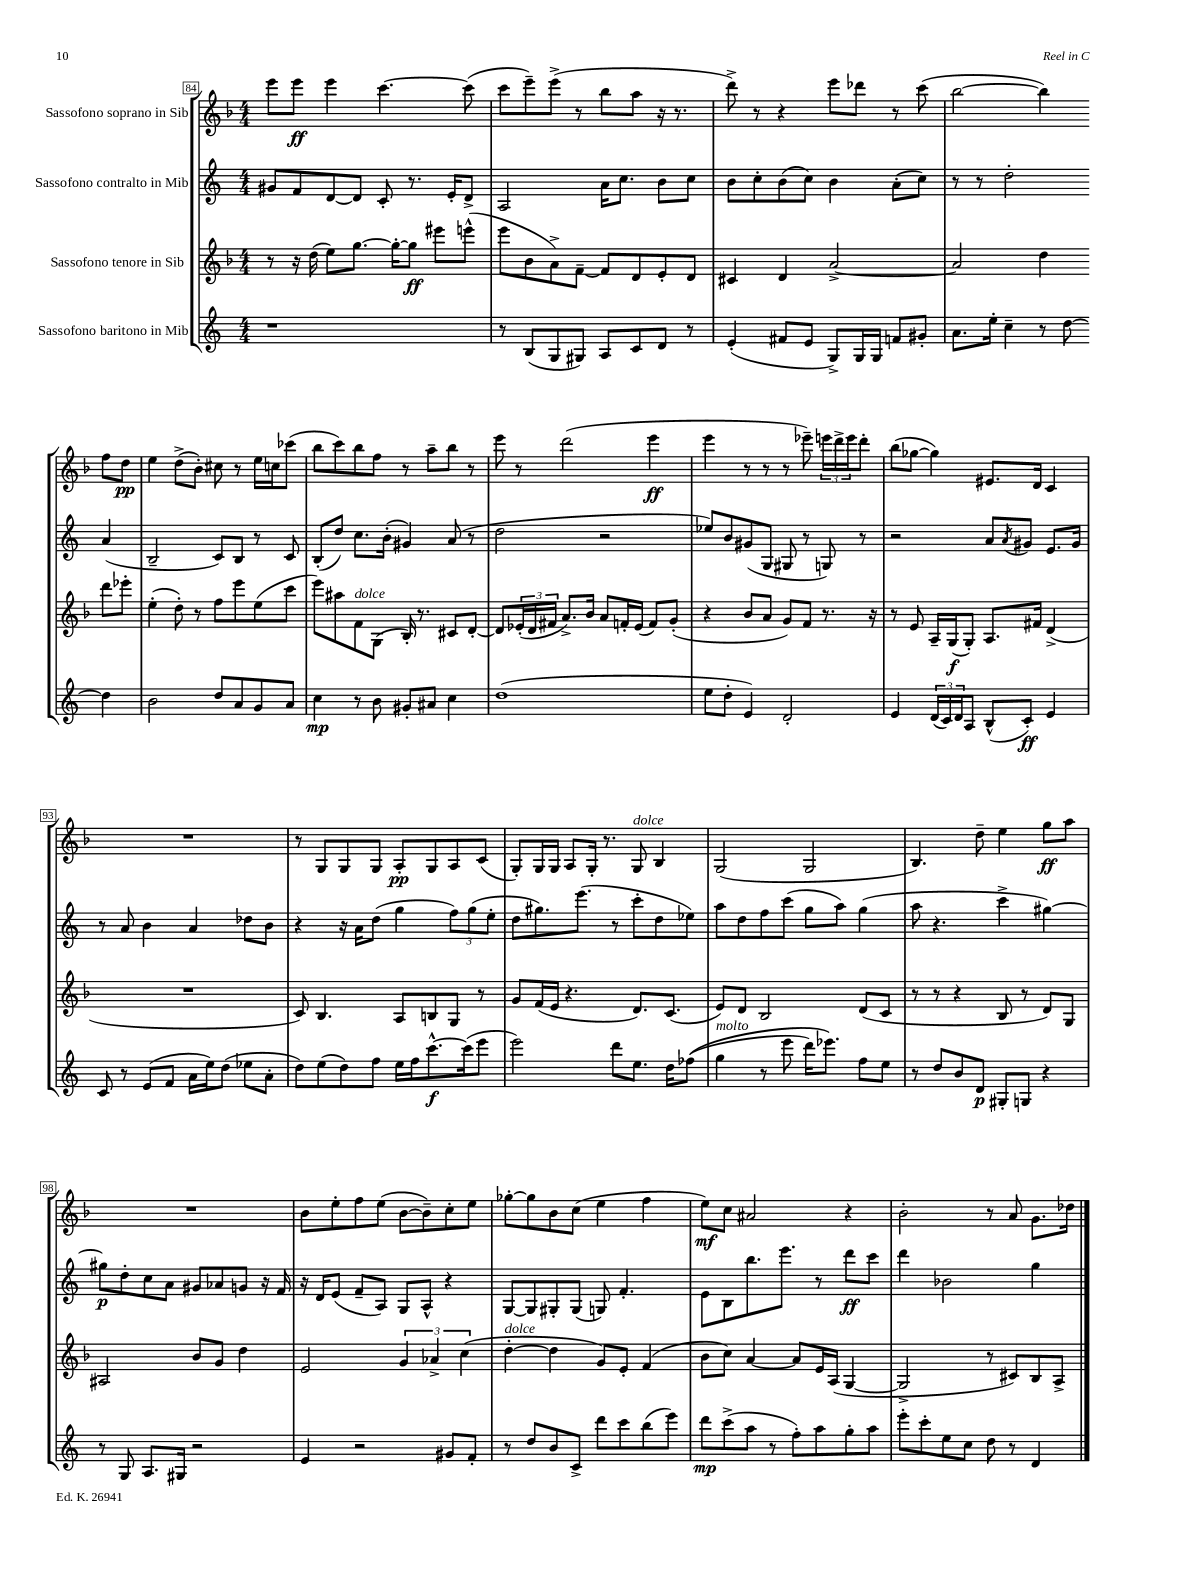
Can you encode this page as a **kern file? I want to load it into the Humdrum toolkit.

**kern	**dynam	**kern	**dynam	**kern	**dynam	**kern	**dynam
*part4	*part4	*part3	*part3	*part2	*part2	*part1	*part1
*staff4	*staff4	*staff3	*staff3	*staff2	*staff2	*staff1	*staff1
*I"Sassofono baritono in Mib	*	*I"Sassofono tenore in Sib	*	*I"Sassofono contralto in Mib	*	*I"Sassofono soprano in Sib	*
*clefG2	*	*clefG2	*	*clefG2	*	*clefG2	*
*k[]	*	*k[b-]	*	*k[]	*	*k[b-]	*
*M4/4	*	*M4/4	*	*M4/4	*	*M4/4	*
=84	=84	=84	=84	=84	=84	=84	=84
1r	.	8r	.	8g#X/L	.	8eee\L	.
.	.	16r	.	8f/	.	8eee\J	ff
.	.	(16dd\	.	.	.	.	.
.	.	8ee\L)	.	[8d/	.	4eee\	.
.	.	[8.gg\J	.	8d/J]	.	.	.
.	.	.	.	8c'/	.	[4.ccc\	.
.	.	16gg'\KL_	.	.	.	.	.
.	.	8gg\J]	ff	8.r	.	.	.
.	.	8eee#X\L	.	.	.	.	.
.	.	.	.	16e'/KL	.	.	.
.	.	(8eeen^^\J	.	8d^/J	.	(8ccc\]	.
=85	=85	=85	=85	=85	=85	=85	=85
8r	.	8eee\L	.	2A/	.	8ccc\L	.
(8B/L	.	8b-\	.	.	.	8eee~\)	.
8G/	.	8a^\)	.	.	.	(8eee^\J	.
8G#X/J)	.	[8f~\J	.	.	.	8r	.
8A/L	.	8f/L]	.	16a\KL	.	8bb-\L	.
.	.	.	.	8.cc\J	.	.	.
8c/	.	8d/	.	.	.	8aa\J	.
8d/J	.	8e'/	.	8b\L	.	16r	.
.	.	.	.	.	.	8.r	.
8r	.	8d/J	.	8cc\J	.	.	.
=86	=86	=86	=86	=86	=86	=86	=86
(4e'/	.	4c#X/	.	8b\L	.	8ddd^\)	.
.	.	.	.	8cc'\	.	8r	.
8f#X/L	.	4d/	.	(8b\	.	4r	.
8e/J	.	.	.	8cc\J)	.	.	.
8G^/L)	.	[2a^/	.	4b\	.	8eee\L	.
16G/L	.	.	.	.	.	8ddd-X\J	.
16G/JJ	.	.	.	.	.	.	.
8fn/L	.	.	.	(8a'\L	.	8r	.
8g#X'/J	.	.	.	8cc\J)	.	(8ccc\	.
=87	=87	=87	=87	=87	=87	=87	=87
8.a\L	.	2a/]	.	8r	.	[2bb-\	.
.	.	.	.	8r	.	.	.
16ee'\Jk	.	.	.	.	.	.	.
4cc~\	.	.	.	2dd'\	.	.	.
8r	.	4dd\	.	.	.	4bb-\])	.
[8dd\	.	.	.	.	.	.	.
4dd\]	.	8ddd\L	.	(4a/	.	8ff\L	.
.	.	8eee-X'\J	.	.	.	8dd\J	pp
!!LO:LB:g=z
=88	=88	=88	=88	=88	=88	=88	=88
2b\	.	(4ee'\	.	2B~/	.	4ee\	.
.	.	8dd'\)	.	.	.	(8dd^\L	.
.	.	8r	.	.	.	8b-'\J)	.
8dd/L	.	8ff\L	.	8c/L)	.	8cc#X\	.
8a/	.	8eee\	.	8B/J	.	8r	.
8g/	.	(8ee\	.	8r	.	16ee\LL	.
.	.	.	.	.	.	16ccn\J	.
8a/J	.	8ccc\J	.	8c/	.	(8ccc-X\J	.
=89	=89	=89	=89	=89	=89	=89	=89
4cc\	mp	8eee\L)	.	(8B'/L	.	8bb-\L	.
.	.	8aa#X\	.	8dd/J)	.	8ccc\)	.
!	!	!LO:TX:a:i:t=dolce	!	!	!	!	!
8r	.	8f\	.	8.cc\L	.	8bb-\	.
8b\	.	(8G\J	.	.	.	8ff\J	.
.	.	.	.	(16b'\Jk	.	.	.
8g#X'/L	.	16B-'/)	.	4g#X/)	.	8r	.
.	.	8.r	.	.	.	.	.
8a#X/J	.	.	.	.	.	8aa~\L	.
4cc\	.	8c#X/L	.	(8a/	.	8bb-\J	.
.	.	[8d'/J	.	8r	.	8r	.
=90	=90	=90	=90	=90	=90	=90	=90
(1dd	.	8d/L]	.	2dd\	.	8eee\	.
.	.	(24e-X'/L	.	.	.	8r	.
.	.	24d/	.	.	.	.	.
.	.	24f#X/JJ	.	.	.	.	.
.	.	8.a^/L)	.	.	.	(2ddd\	.
.	.	16b-/Jk	.	.	.	.	.
.	.	8a/L	.	2r	.	.	.
.	.	16fn'/L	.	.	.	.	.
.	.	(16e-/JJ	.	.	.	.	.
.	.	8f/L)	.	.	.	4eee\	ff
.	.	(8g'/J	.	.	.	.	.
=91	=91	=91	=91	=91	=91	=91	=91
8ee\L	.	4r	.	8ee-X/L)	.	4eee\	.
8dd'\J	.	.	.	8b/	.	.	.
4e/)	.	8b-/L	.	(8g#X/	.	8r	.
.	.	8a/J	.	8G/J	.	8r	.
2d'/	.	8g/L)	.	8G#X/	.	8r	.
.	.	8f/J	.	8r	.	8eee-X~\)	.
.	.	8.r	.	8Gn/)	.	24eeen\LL	.
.	.	.	.	.	.	24ddd^\	.
.	.	.	.	.	.	24eee\J	.
.	.	.	.	8r	.	8ddd'\J	.
.	.	16r	.	.	.	.	.
=92	=92	=92	=92	=92	=92	=92	=92
4e/	.	8r	.	2r	.	(8bb-\L	.
.	.	8e/	.	.	.	[8gg-X\J	.
(24d/LL	.	16A~/LL	.	.	.	4gg-\])	.
24c/)	.	.	.	.	.	.	.
.	.	(16G/J	f	.	.	.	.
24d/J	.	.	.	.	.	.	.
8A/J	.	8G'/J)	.	.	.	.	.
(8B^^/L	.	8.A/L	.	8a/L	.	8.e#X/L	.
.	.	.	.	8qa/	.	.	.
8c'/J)	ff	.	.	8g#X/J	.	.	.
.	.	16f#X/Jk	.	.	.	16d/Jk	.
4e/	.	(4d^/	.	8.e/L	.	4c/	.
.	.	.	.	16g#/Jk	.	.	.
!!LO:LB:g=z
=93	=93	=93	=93	=93	=93	=93	=93
8c/	.	1r	.	8r	.	1r	.
8r	.	.	.	8a/	.	.	.
(8e/L	.	.	.	4b\	.	.	.
8f/J	.	.	.	.	.	.	.
16a\LL	.	.	.	4a/	.	.	.
16ee\J)	.	.	.	.	.	.	.
(8dd\J	.	.	.	.	.	.	.
8ee-X\L	.	.	.	8dd-X\L	.	.	.
8a'\J	.	.	.	8b\J	.	.	.
=94	=94	=94	=94	=94	=94	=94	=94
8dd\L)	.	8c/)	.	4r	.	8r	.
(8ee\	.	4.B-/	.	.	.	8G/L	.
8dd\)	.	.	.	16r	.	8G/	.
.	.	.	.	16a\KL	.	.	.
8ff\J	.	.	.	(8dd\J	.	8G/J	.
16ee\LL	.	8A/L	.	4gg\	.	8A'/L	pp
16ff\J	.	.	.	.	.	.	.
[8.ccc^^\	f	8Bn/	.	.	.	8G/	.
.	.	8G/J	.	12ff\L)	.	8A/	.
(16ccc\k]	.	.	.	.	.	.	.
.	.	.	.	(12gg\	.	.	.
8eee\J	.	8r	.	.	.	(8c/J	.
.	.	.	.	12ee'\J	.	.	.
=95	=95	=95	=95	=95	=95	=95	=95
2eee\)	.	8g/L	.	8dd\L	.	8G'/L)	.
.	.	(16f/L	.	8.gg#X\)	.	16G/L	.
.	.	16e/JJ	.	.	.	16G/JJ	.
.	.	4.r	.	.	.	8A/L	.
.	.	.	.	(8.eee\J	.	.	.
.	.	.	.	.	.	16G'/Jk	.
.	.	.	.	.	.	8.r	.
8ddd\L	.	.	.	8r	.	.	.
!	!	!	!	!	!	!LO:TX:a:i:t=dolce	!
8.ee\J	.	8.d/L)	.	8ccc'\L	.	8G/	.
.	.	.	.	8dd\	.	4B-/	.
16dd\KL	.	(8.c/J	.	.	.	.	.
((8ff-X\J	.	.	.	8ee-X\J)	.	.	.
=96	=96	=96	=96	=96	=96	=96	=96
!LO:TX:a:i:t=molto	!	!	!	!	!	!	!
4gg\	.	8e/L)	.	8aa\L	.	(2G/	.
.	.	8d/J	.	8dd\	.	.	.
8r	.	2B-/	.	8ff\	.	.	.
8eee\	.	.	.	(8ccc\J	.	.	.
16ddd\KL)	.	.	.	8gg\L	.	2G/	.
8.eee-X\J)	.	.	.	.	.	.	.
.	.	.	.	8aa\J)	.	.	.
8ff\L	.	(8d/L	.	(4gg\	.	.	.
8ee\J	.	8c/J	.	.	.	.	.
=97	=97	=97	=97	=97	=97	=97	=97
8r	.	8r	.	8aa\	.	4.B-/)	.
8dd/L	.	8r	.	4.r	.	.	.
8b/	.	4r	.	.	.	.	.
8d/J	p	.	.	.	.	8dd~\	.
8G#X'/L	.	8B-/	.	4ccc^\	.	4ee\	.
8Gn/J	.	8r	.	.	.	.	.
4r	.	8d/L)	.	[4gg#X\)	.	8gg\L	ff
.	.	8G/J	.	.	.	8aa\J	.
!!LO:LB:g=z
=98	=98	=98	=98	=98	=98	=98	=98
8r	.	2A#X/	.	8gg#X\L]	p	1r	.
8G/	.	.	.	8dd'\	.	.	.
8.A/L	.	.	.	8cc\	.	.	.
.	.	.	.	8a\J	.	.	.
16G#X/Jk	.	.	.	.	.	.	.
2r	.	8b-/L	.	8g#X/L	.	.	.
.	.	8g/J	.	8a-X/	.	.	.
.	.	4dd\	.	8gn/J	.	.	.
.	.	.	.	16r	.	.	.
.	.	.	.	16f/	.	.	.
=99	=99	=99	=99	=99	=99	=99	=99
4e/	.	2e/	.	16r	.	8b-\L	.
.	.	.	.	16d/KL	.	.	.
.	.	.	.	(8e/J	.	8ee'\	.
2r	.	.	.	8f~/L	.	8ff\	.
.	.	.	.	8A/J)	.	(8ee\J	.
.	.	6g/	.	8G/L	.	[8b-\L	.
.	.	.	.	8A^^/J	.	8b-~\])	.
.	.	6a-X^/	.	.	.	.	.
8g#X/L	.	.	.	4r	.	8cc'\	.
.	.	(6cc\	.	.	.	.	.
8f'/J	.	.	.	.	.	8ee\J	.
=100	=100	=100	=100	=100	=100	=100	=100
!	!	!LO:TX:a:i:t=dolce	!	!	!	!	!
8r	.	[4dd'\	.	[8G/L	.	[8gg-X'\L	.
8dd/L	.	.	.	8G/]	.	8gg-\]	.
8b/	.	4dd\]	.	8G#X'/	.	8b-\	.
8c^/J	.	.	.	(8G#/J	.	(8cc\J	.
8ddd\L	.	8g/L)	.	8Gn/)	.	4ee\	.
8ccc\	.	8e'/J	.	4.f'/	.	.	.
(8bb\	.	(4f/	.	.	.	4ff\	.
8eee\J)	.	.	.	.	.	.	.
=101	=101	=101	=101	=101	=101	=101	=101
8ddd\L	mp	8b-\L	.	8e\L	.	8ee\L)	mf
(8ccc^\	.	8cc\J)	.	8B\	.	8cc\J	.
8aa\J	.	[4a/	.	8.bb\	.	2a#X/	.
8r	.	.	.	.	.	.	.
.	.	.	.	8.eee\J	.	.	.
8ff'\L)	.	8a/L]	.	.	.	.	.
8aa\	.	16e/L	.	8r	.	.	.
.	.	(16A/JJ	.	.	.	.	.
8gg'\	.	[4G/	.	8ddd\L	ff	4r	.
8aa\J	.	.	.	8ccc\J	.	.	.
=102	=102	=102	=102	=102	=102	=102	=102
8eee'\L	.	2G^/]	.	4ddd\	.	2b-'\	.
8ccc'\	.	.	.	.	.	.	.
8ee\	.	.	.	2b-X\	.	.	.
8cc\J	.	.	.	.	.	.	.
8dd\	.	8r	.	.	.	8r	.
8r	.	8c#X/L)	.	.	.	8a/	.
4d/	.	8B-/	.	4gg\	.	8.g\L	.
.	.	8A^/J	.	.	.	.	.
.	.	.	.	.	.	16dd-X\Jk	.
==	==	==	==	==	==	==	==
*-	*-	*-	*-	*-	*-	*-	*-
